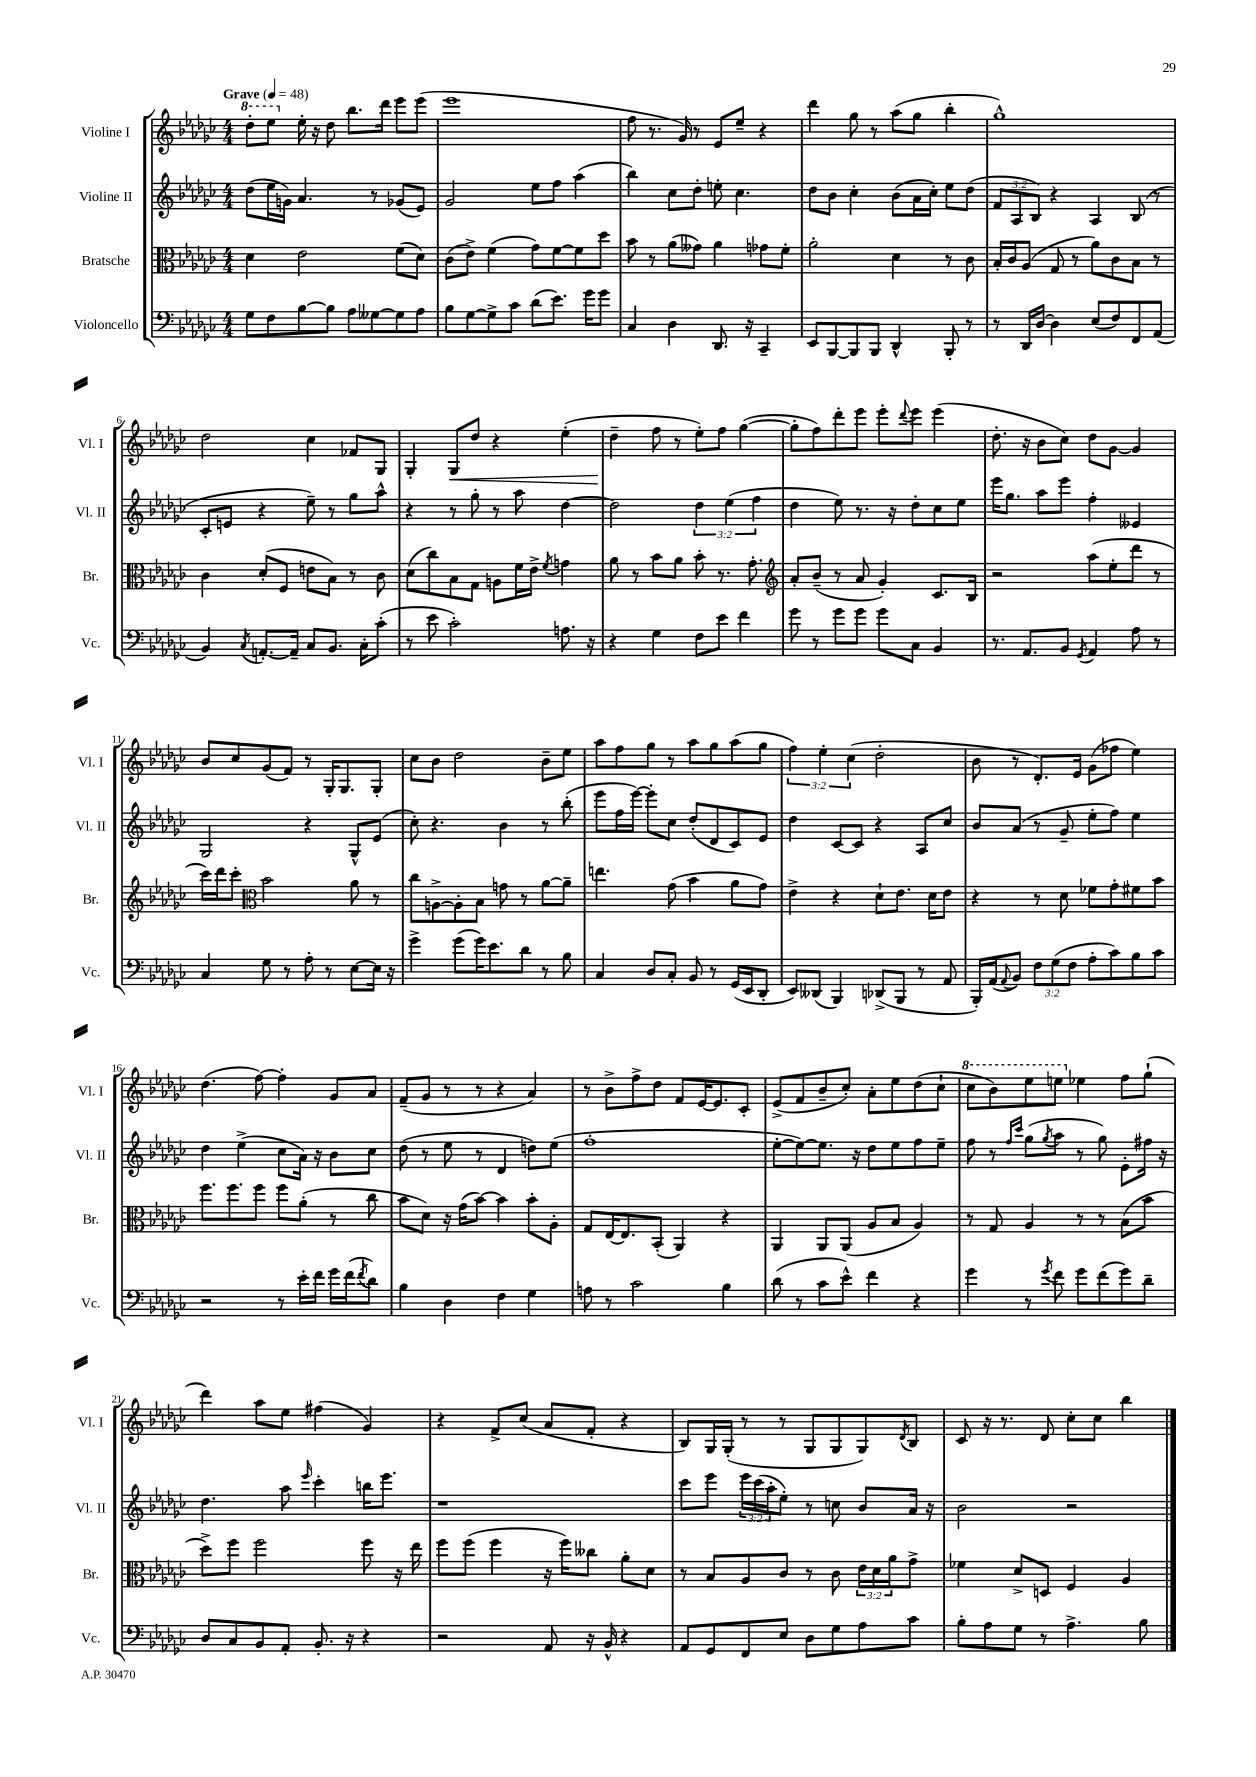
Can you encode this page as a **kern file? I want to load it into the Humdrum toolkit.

**kern	**kern	**kern	**kern	**dynam
*part4	*part3	*part2	*part1	*part1
*staff4	*staff3	*staff2	*staff1	*staff1
*I"Violoncello	*I"Bratsche	*I"Violine II	*I"Violine I	*
*I'Vc.	*I'Br.	*I'Vl. II	*I'Vl. I	*
*clefF4	*clefC3	*clefG2	*clefG2	*
*k[b-e-a-d-g-c-]	*k[b-e-a-d-g-c-]	*k[b-e-a-d-g-c-]	*k[b-e-a-d-g-c-]	*
*M4/4	*M4/4	*M4/4	*M4/4	*
*MM48	*MM48	*MM48	*MM48	*
*	*	*	*8va	*
=1	=1	=1	=1	=1
!	!	!	!LO:TX:a:B:t=Grave	!
8G-\L	4d-\	(8dd-\L	8ddd-'\L	.
8F\	.	16ee-\L	8eee-\J	.
.	.	16gn\JJ)	.	.
*	*	*	*X8va	*
[8B-\	2e-\	4.a-/	16ee-'\	.
.	.	.	16r	.
8B-\J]	.	.	8dd-\	.
8A-\L	.	.	8.bb-\L	.
[8G--X\	.	8r	.	.
.	.	.	16ddd-\Jk	.
8G--\]	(8f\L	(8g-X/L	8eee-\L	.
8A-\J	8d-\J)	8e-/J)	(8eee-\J	.
=2	=2	=2	=2	=2
8B-\L	(8c-\L	2g-/	1eee-	.
[8G-\	8e-^\J)	.	.	.
8G-^\]	(4f\	.	.	.
8c-\J	.	.	.	.
(8d-\L	8g-\L)	8ee-\L	.	.
8.e-\J)	[8f\	8ff\J	.	.
.	8f\]	(4aa-\	.	.
16g-\KL	.	.	.	.
8g-\J	8dd-\J	.	.	.
=3	=3	=3	=3	=3
4C-/	8b-\	4bb-\)	8ff\	.
.	8r	.	8.r	.
4D-\	(8a-\L	8cc-\L	.	.
.	.	.	16g-/)	.
.	8g--X\J)	8dd-'\J	8r	.
8.DD-/	4a-\	8een'\	8e-/L	.
.	.	4.cc-\	8ee-~/J	.
16r	.	.	.	.
4CC-~/	8g-X\L	.	4r	.
.	8f'\J	.	.	.
=4	=4	=4	=4	=4
8EE-/L	2a-'\	8dd-\L	4ddd-\	.
[8BBB-/	.	8b-\J	.	.
8BBB-/]	.	4cc-'\	8gg-\	.
8BBB-/J	.	.	8r	.
4DD-^^/	4d-\	(8b-\L	(8aa-\L	.
.	.	16a-\L	8gg-\J	.
.	.	16cc-'\JJ)	.	.
8BBB-'/	8r	8ee-\L	4bb-'\	.
8r	8c-\	(8dd-\J	.	.
=5	=5	=5	=5	=5
8r	16B-'/LL	12f/L	1gg-^^)	.
.	16c-/J	.	.	.
.	.	12A-/	.	.
16DD-/LL	(8A-/J	.	.	.
.	.	12B-/J)	.	.
[16D-/JJ	.	.	.	.
4D-\]	8G-/	4r	.	.
.	8r	.	.	.
(8E-/L	8a-\L)	4A-/	.	.
8F/)	8c-\	.	.	.
8FF/	8B-\J	(8B-/	.	.
(8AA-/J	8r	8r	.	.
!!LO:LB:g=z
=6	=6	=6	=6	=6
4BB-/)	4c-\	8c-'/L	2dd-\	.
.	.	8en/J	.	.
8qC-/	.	.	.	.
[8.AAn'/L	(8d-'/L	4r	.	.
.	8F/J	.	.	.
16AA~/Jk]	.	.	.	.
8C-/L	8en\L	8ee-~\)	4cc-\	.
8.BB-/J	8B-\J)	8r	.	.
.	8r	8gg-\L	8f-X/L	.
16C-'\KL	.	.	.	.
(8c-'\J	8c-\	8aa-^^\J	8G-/J	.
=7	=7	=7	=7	=7
8r	(8d-\L	4r	4G-'/	.
8e-\	8cc-\)	.	.	.
!	!	!	!	!LO:HP:b
2c-'\)	8B-\	8r	8G-/L	<
.	8G-\J	8gg-'\	8dd-/J	.
.	8An\L	8r	4r	.
.	16f\L	8aa-\	.	.
.	16e-^\JJ	.	.	.
.	8qf/	.	.	.
8.An\	4gn\	[4dd-\	(4ee-'\	.
16r	.	.	.	.
=8	=8	=8	=8	=8
4r	8a-\	2dd-\]	4dd-~\	.
.	8r	.	.	.
4G-\	8b-\L	.	8ff\	[
.	8a-\J	.	8r	.
8F\L	8b-'\	6dd-\	8ee-'\L)	.
8e-\J	8.r	.	8ff\J	.
.	.	(6ee-\	.	.
4f\	.	.	([4gg-\	.
.	8.g-'\	.	.	.
.	.	6ff\	.	.
=9	=9	=9	=9	=9
*	*clefG2	*	*	*
8g-\	8a-'/L	4dd-\	8gg-'\L]	.
8r	(8b-~/J	.	8ff\)	.
8g-\L	8r	8ee-\)	8ddd-'\	.
8g-\J	8a-/	8.r	8eee-\J	.
8g-\L	4g-'/)	.	8eee-'\L	.
.	.	16r	.	.
.	.	.	8qqddd-/	.
8C-\J	.	8dd-'\L	8eee-\J	.
4BB-/	8.c-/L	8cc-\	(4eee-\	.
.	.	8ee-\J	.	.
.	16B-/Jk	.	.	.
=10	=10	=10	=10	=10
8.r	2r	16eee-\KL	8.dd-'\	.
.	.	8.gg-\J	.	.
8.AA-/L	.	.	16r	.
.	.	8aa-\L	8b-\L	.
8BB-/J	.	8eee-\J	8cc-\J)	.
8qGG-/	.	.	.	.
4AA-/	(8aa-\L	4ff'\	8dd-\L	.
.	8ee-'\	.	[8g-\J	.
8A-\	8ddd-\J	4e--X/	4g-/]	.
8r	8r	.	.	.
!!LO:LB:g=z
=11	=11	=11	=11	=11
4C-/	16ccc-\LL)	2G-/	8b-/L	.
.	16ddd-\J	.	.	.
.	8ccc-'\J	.	8cc-/	.
*	*clefC3	*	*	*
8G-\	2b-\	.	(8g-/	.
8r	.	.	8f/J)	.
8A-'\	.	4r	8r	.
8r	.	.	16G-'/KL	.
.	.	.	8.G-/	.
[8E-\L	8a-\	8G-^^/L	.	.
16E-\Jk]	8r	(8e-/J	8G-'/J	.
16r	.	.	.	.
=12	=12	=12	=12	=12
4g-^\	8cc-\L	8cc-'\)	8cc-\L	.
.	[8An^\	4.r	8b-\J	.
(8g-\L	8A'\]	.	2dd-\	.
16g-\K)	8B-\J	.	.	.
8.e-\	.	.	.	.
.	8gn\	4b-\	.	.
8d-\J	8r	.	.	.
8r	[8a-\L	8r	8b-~\L	.
8B-\	8a-~\J]	(8bb-'\	8ee-\J	.
=13	=13	=13	=13	=13
4C-/	4.een\	8eee-\L	8aa-\L	.
.	.	16ff\L	8ff\	.
.	.	[16eee-\JJ)	.	.
8D-/L	.	8eee-'\L]	8gg-\J	.
8C-'/J	(8g-\	8cc-\J	8r	.
8BB-/	4b-\	(8dd-'/L	8aa-\L	.
8r	.	8d-/	8gg-\	.
(16GG-/LL	8a-\L	8c-/)	(8aa-\	.
16EE-/J	.	.	.	.
8DD-'/J	8g-\J)	8e-/J	8gg-\J	.
=14	=14	=14	=14	=14
8EE-/L)	4e-^\	4dd-\	6ff\)	.
(8DD--X/J	.	.	.	.
.	.	.	6ee-'\	.
4BBB-/)	4r	[8c-/L	.	.
.	.	.	(6cc-\	.
.	.	8c-/J]	.	.
(8DD-X^/L	8d-`\L	4r	2dd-'\	.
8BBB-/J	8.e-\J	.	.	.
8r	.	8A-/L	.	.
.	16d-\KL	.	.	.
8AA-/	8e-\J	8cc-/J	.	.
=15	=15	=15	=15	=15
16BBB-'/LL)	4r	8b-/L	8b-\	.
(16AA-/J	.	.	.	.
8qqAA-/	.	.	.	.
8BB-/J)	.	(8a-/J	8r	.
12F\L	8r	8r	8.d-'/L)	.
(12G-\	.	.	.	.
.	8d-\	8g-~/	.	.
12F\J	.	.	.	.
.	.	.	16e-/Jk	.
8A-'\L	8f-X\L	8ee-'\L	(8g-\L	.
8c-\)	8g-'\	8ff\J)	8ff-X\J	.
8B-\	8f#X\	4ee-\	4ee-\)	.
8c-\J	8b-\J	.	.	.
!!LO:LB:g=z
=16	=16	=16	=16	=16
2r	8.ff\L	4dd-\	(4.dd-\	.
.	8.ff\	.	.	.
.	.	(4ee-^\	.	.
.	8ff\J	.	[8ff\)	.
8r	8ff\L	8cc-\L	4ff'\]	.
16e-'\LL	(8a-'\J	16a-\Jk)	.	.
16f\JJ	.	16r	.	.
16g-\LL	8r	8b-\L	8g-/L	.
(16f\J	.	.	.	.
8qf/	.	.	.	.
8d-\J)	8cc-\	8cc-\J	8a-/J	.
=17	=17	=17	=17	=17
4B-\	8b-\L	(8dd-\	(8f~/L	.
.	8d-\J)	8r	8g-/J	.
4D-\	16r	8ee-\	8r	.
.	(16g-\KL	.	.	.
.	[8b-\J)	8r	8r	.
4F\	4b-\]	4d-/	4r	.
4G-\	8b-'\L	8ddn\L)	4a-/)	.
.	8A-'\J	(8ee-\J	.	.
=18	=18	=18	=18	=18
8An\	8G-/L	1ff'	8r	.
8r	[16E-/K	.	8b-^\L	.
.	8.E-/]	.	.	.
2c-\	.	.	8ff^\	.
.	(8BB-'/J	.	8dd-\J	.
.	4AA-/)	.	8f/L	.
.	.	.	[16e-/K	.
.	.	.	8.e-/]	.
4B-\	4r	.	.	.
.	.	.	8c-'/J	.
=19	=19	=19	=19	=19
(8d-\	4AA-/	[8ee-'\L	(8e-^/L	.
8r	.	8ee-\_)	8f/	.
8c-\L	8AA-/L	8.ee-\J]	8b-~/	.
8e-^^\J)	(8AA-/J	.	8cc-'/J)	.
.	.	16r	.	.
4f\	8A-/L	8dd-\L	8a-'\L	.
.	8B-/J	8ee-\	8ee-\	.
4r	4A-/)	8ff\	(8dd-\	.
.	.	8ee-~\J	8cc-`\J	.
=20	=20	=20	=20	=20
*	*	*	*8va	*
4g-\	8r	8ff\	8ccc-\L	.
.	8G-/	8r	8bb-\)	.
.	.	16qqff/LL	.	.
.	.	16qqccc-/JJ	.	.
8r	4A-/	(8gg-\L	8eee-\	.
8qg-/	.	8qgg-/	.	.
8f\	.	8aa-\J	8eeen\J	.
*	*	*	*X8va	*
8g-\L	8r	8r	4ee-X\	.
(8f\	8r	8gg-\)	.	.
8g-\)	(8B-\L	8e-'\L	8ff\L	.
8d-~\J	8b-\J	16ff#X\Jk	(8gg-`\J	.
.	.	16r	.	.
!!LO:LB:g=z
=21	=21	=21	=21	=21
8D-/L	8dd-^\L)	4.dd-\	4ddd-\)	.
8C-/	8ff\J	.	.	.
8BB-/	2ff\	.	8aa-\L	.
8AA-'/J	.	8aa-\	8ee-\J	.
.	.	16qqeee-/	.	.
8.BB-'/	.	4ccc-'\	(4ff#X\	.
16r	.	.	.	.
4r	8ff\	16bbn\KL	4g-/)	.
.	.	8.eee-\J	.	.
.	16r	.	.	.
.	16ee-\	.	.	.
=22	=22	=22	=22	=22
2r	8ff\L	1r	4r	.
.	(8ff\J	.	.	.
.	4ff\	.	8f^/L	.
.	.	.	(8cc-/J	.
8AA-/	16r	.	8a-/L	.
.	16ff\KL)	.	.	.
16r	8cc--X\J	.	8f'/J	.
16BB-^^/	.	.	.	.
4r	8a-'\L	.	4r	.
.	8d-\J	.	.	.
=23	=23	=23	=23	=23
8AA-/L	8r	8ccc-\L	8B-/L)	.
8GG-/	8B-/L	8eee-\J	16G-/L	.
.	.	.	(16G-'/JJ	.
8FF/	8A-/	24eee-\LL	8r	.
.	.	(24ccc-\	.	.
.	.	24aa-'\J	.	.
8E-/J	8c-/J	8ee-'\J)	8r	.
8D-\L	8r	8r	8G-/L	.
8G-\	8c-\	8ccn\	8G-/	.
8A-\	24e-\LL	8b-/L	8G-/)	.
.	24d-\	.	.	.
.	24a-\J	.	.	.
.	.	.	8qd-/	.
8c-\J	8g-^\J	16a-/Jk	8B-/J	.
.	.	16r	.	.
=24	=24	=24	=24	=24
8B-'\L	4f-X\	2b-\	8c-/	.
8A-\	.	.	16r	.
.	.	.	8.r	.
8G-\J	8d-^/L	.	.	.
8r	8Dn/J	.	8d-/	.
4.A-^\	4F/	2r	8cc-'\L	.
.	.	.	8cc-\J	.
.	4A-/	.	4bb-\	.
8B-\	.	.	.	.
==	==	==	==	==
*-	*-	*-	*-	*-
